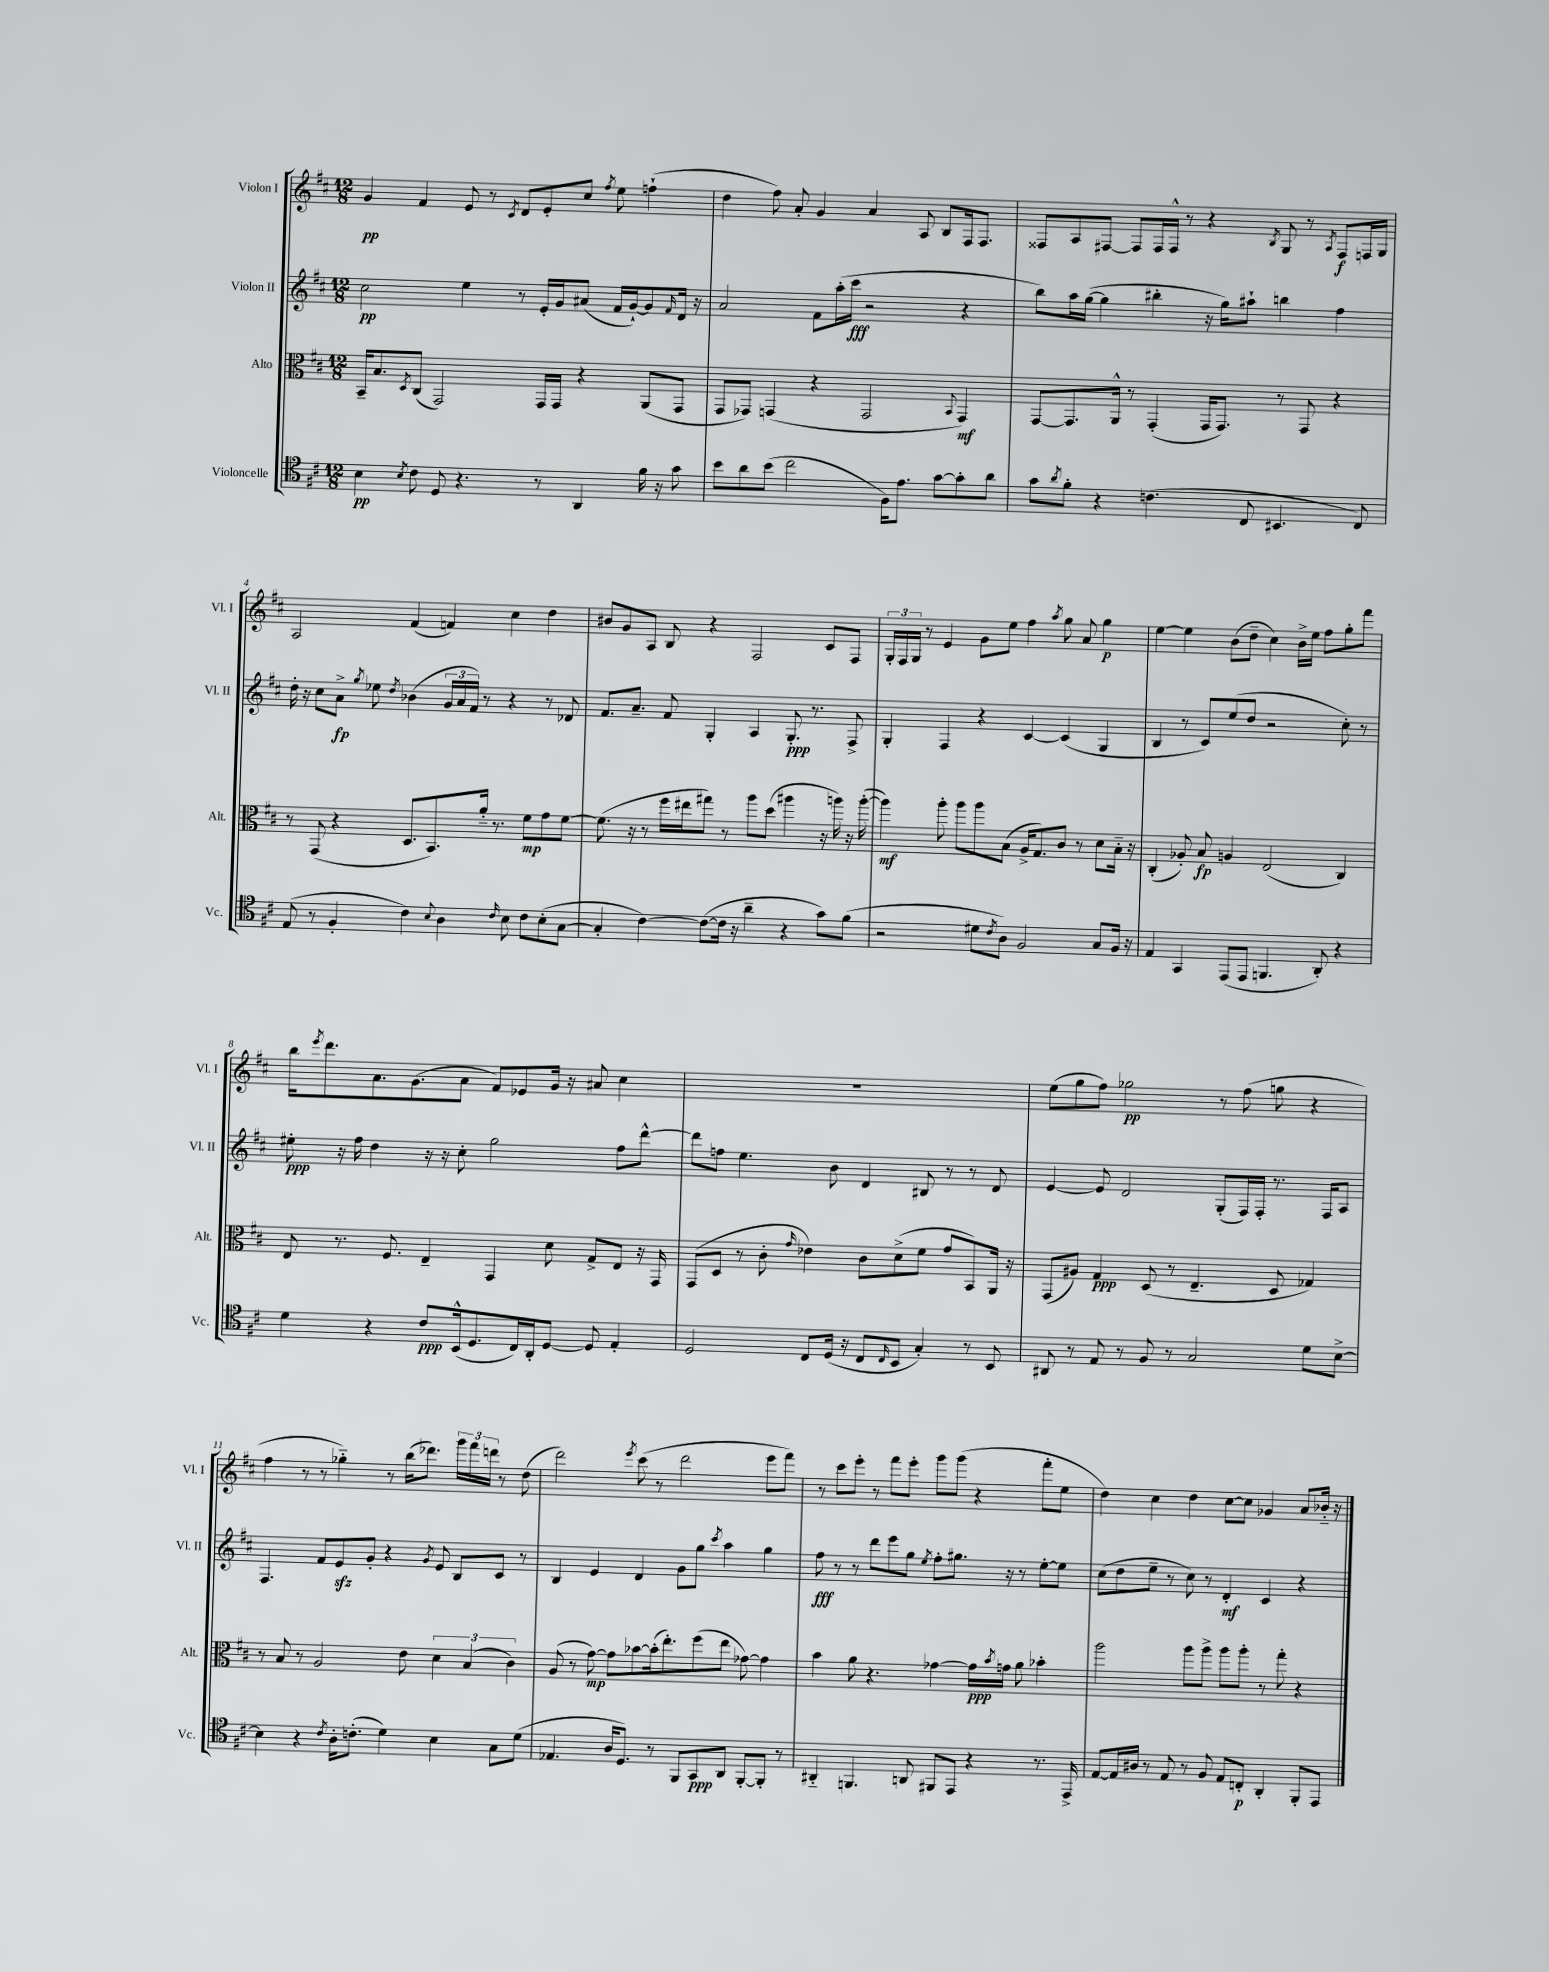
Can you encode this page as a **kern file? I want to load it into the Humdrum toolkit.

**kern	**kern	**kern	**kern
*staff4	*staff3	*staff2	*staff1
*clefC4	*clefC3	*clefG2	*clefG2
*k[f#c#]	*k[f#c#]	*k[f#c#]	*k[f#c#]
*M12/8	*M12/8	*M12/8	*M12/8
4B	16BB~	2cc#	4g
.	8.B	.	.
8qB	8qD	.	.
8c#	(8C#	.	4f#
8D	2GG)	.	.
4.r	.	4ee	8e
.	.	.	8r
.	.	.	8qc#
.	.	8r	8d
8r	16GG	16e'	8e'
.	16GG	16g	.
4AA	4r	(8a#	8cc#
.	.	.	8qff#
.	.	16f#	8ee
.	.	[16g`)	.
16f#	(8AA	8g]	(4ff`
16r	.	.	.
.	.	16qqf#	.
8g	8GG	16d	.
.	.	16r	.
=	=	=	=
8b	8GG	2a	4dd
8a	8GG-)	.	.
(8b	(4GG	.	8ff#)
2cc#	.	.	8a'
.	4r	8f#	4g
.	.	(16aa'	.
.	.	16ccc#	.
.	2GG	2r	4a
16F#)	.	.	.
8.e	.	.	.
.	.	.	8A
[8g	.	.	8B
.	8qqBB	.	.
8g']	4GG)	4r	16F#
.	.	.	8.F#
8a	.	.	.
=	=	=	=
8g	[8GG	8bb)	8F##
8qa	.	.	.
8f#'	8.GG]	16aa	8A
.	.	([16gg	.
4r	.	4gg]	[8F#
.	16AA^^	.	.
.	8r	.	8F#]
(4.c	(4GG'	4bb#'	16F#
.	.	.	16F#^^
.	.	.	8r
.	16GG	16r	4r
.	8.GG)	16gg)	.
8C#	.	8aa#`	.
.	.	.	8qB
4.BB#	8r	4bb	8G
.	8GG	.	8r
.	.	.	8qA
.	4r	4ff#	8F#
8C#)	.	.	16F
.	.	.	16G
=	=	=	=
(8E	8r	16dd'	2A
.	.	16r	.
8r	(8GG	8cc#	.
4F#'	4r	8a^	.
.	.	8qgg	.
.	.	8ee-	.
.	.	8qdd	.
4c#)	8.D	(4b-	(4f#
.	8.BB)	.	.
8qqB	.	.	.
4A	.	24g	4f)
.	.	24a	.
.	.	24f#)	.
.	16a'~	8r	.
.	8.r	.	.
16qqc#	.	.	.
8B	.	4r	4cc#
8c#	8f#	.	.
(8B'	8g	8r	4dd
[8G	[8f#	8d-	.
=	=	=	=
4G']	(8.f#]	8.f#	8b#
.	.	.	8g
.	16r	8.a~	.
[4c#)	8r	.	8A
.	16ff#	8f#	8B
.	16ee#	.	.
(8c#_	8gg#)	4G'	4r
16c#]	8r	.	.
16r	.	.	.
4a~	8aa	4A	2F#
.	(8dd	.	.
4r	4aa#	8.G'	.
.	.	8.r	.
8g)	16r	.	8c#
.	16aa)	.	.
(8f#	16r	8F#^	8F#
.	([16aa'	.	.
=	=	=	=
2r	4aa])	4G'	24G'
.	.	.	24F#
.	.	.	24G
.	.	.	8r
.	8aa'	4F#	4e
.	8aa	.	.
8d#	8aa	4r	8g
8qc#	.	.	.
8A)	(8B	.	8ee
2F#	16A^	[4c#	4ff#
.	8.G)	.	.
.	.	.	8qaa
.	8c#	(4c#]	8gg
.	8r	.	8a
8G	8d	4G	4gg
16F#	16B'~	.	.
16r	16r	.	.
=	=	=	=
4E	(4C#'	4B	[4ee
4GG	8A-')	8r	4ee]
.	8B	8c#)	.
(8EE	4A	(8ee	(8b
8EE	.	8dd	8dd~
4.FF	(2E	2r	4cc#)
.	.	.	16b^
.	.	.	16ee
8AA')	.	.	8ff#
4r	4C#)	8cc#')	8gg'
.	.	8r	8fff#
=	=	=	=
4d	8E	8ee#'	16bb
.	.	.	8qeee
.	.	.	8.ddd
.	8.r	16r	.
.	.	16ff#	.
4r	.	4dd	8.a
.	8.F#	.	.
.	.	.	(8.g
8c#	4E~	16r	.
.	.	16r	.
(16BB^^	.	8cc#'	8a
8.D	.	.	.
.	4GG	2gg	8f#)
16C#)	.	.	8e-
16AA'	.	.	.
[8D	8d	.	16g
.	.	.	16r
8D]	8G^	.	8a#
4E'	8E	8ff#	4cc#
.	16r	[8ddd^^	.
.	16GG	.	.
=	=	=	=
2D	(8GG	8ddd]	1.r
.	8D	8ff	.
.	8r	4.ee	.
.	8c#'	.	.
.	16qqg	.	.
8C#	4e-)	.	.
(16D	.	8b	.
16r	.	.	.
8C#	8c#	4d	.
16qqC#	.	.	.
8BB	(8d^	.	.
4G')	8f#	8B#	.
.	8g	8r	.
8r	8BB)	8r	.
8BB	16AA	8d	.
.	16r	.	.
=	=	=	=
8AA#	(8GG	[4e	(8ee
8r	8A#)	.	8gg
8E	4G	8e]	8ff#)
8r	.	2d	2gg-
8F#	(8D	.	.
8r	8r	.	.
2G	4.E~	.	.
.	.	(8G'	8r
.	.	16F#)	(8ff#
.	.	16F#'	.
.	8D	8.r	8gg
8d	4G-)	.	4r
.	.	16F#	.
[8B^	.	8A	.
=	=	=	=
4B]	8r	4.F#	4ff#
.	8B	.	.
4r	8r	.	8r
.	2A	8f#	8r
8qc#	.	.	.
16A'	.	8e	4gg-'~)
(8.c'	.	.	.
.	.	8g'	.
4d)	.	4r	8r
.	8e	.	(16bb
.	.	.	8.ddd-)
.	.	8qg	.
4B	6d	8e	.
.	.	8B	24ggg
.	(6B	.	24fff#
.	.	.	24ddd
8G	.	8c#	8r
.	6c#)	.	.
(8d	.	8r	(8dd
=	=	=	=
4.E-	(8A	4B	2ddd)
.	8r	.	.
.	[8g)	4e	.
16A	8g]	.	.
8.D)	.	.	.
.	.	.	8qeee
.	[8b-	4d	(8ccc#
8r	(16b-']	.	8r
.	8.ee')	.	.
8FF#	.	8g	2ddd
8GG	(8ff#	8gg	.
.	.	8qccc#	.
8AA	8ee	4aa	.
[8FF#'	[8g-)	.	.
8FF#']	4g-]	4gg	8eee
8r	.	.	8fff#)
=	=	=	=
4AA#'~	4b	8ff#	8r
.	.	8r	8ccc#
4.FF	8a	8r	8eee'
.	4.r	8ddd	8r
.	.	8eee	8fff#
8AA	.	8gg	8eee'
.	.	8qee	.
8FF#	[4g-	8ff#'	8ggg
8EE	.	8.gg#	(8ggg
4r	16g-]	.	4r
.	8qb	.	.
.	16g	16r	.
.	8a	8r	.
8.r	4b-'	[8ee'	8fff#'
.	.	8ee]	8ee
16EE^	.	.	.
=	=	=	=
[8E	2aa	(8cc#	4dd)
16E]	.	8dd	.
16A#	.	.	.
8r	.	8ee~	4cc#
8E	.	8r	.
8r	8aa	8cc#)	4dd
8F#	8aa^	8r	.
8E	8aa	4d'	[8cc#
8C'	8aa'	.	8cc#]
4AA'	8r	4c#	4g-
.	8gg'	.	.
8FF#'	4r	4r	8a
8EE	.	.	16b-'~
.	.	.	16r
==	==	==	==
*-	*-	*-	*-
